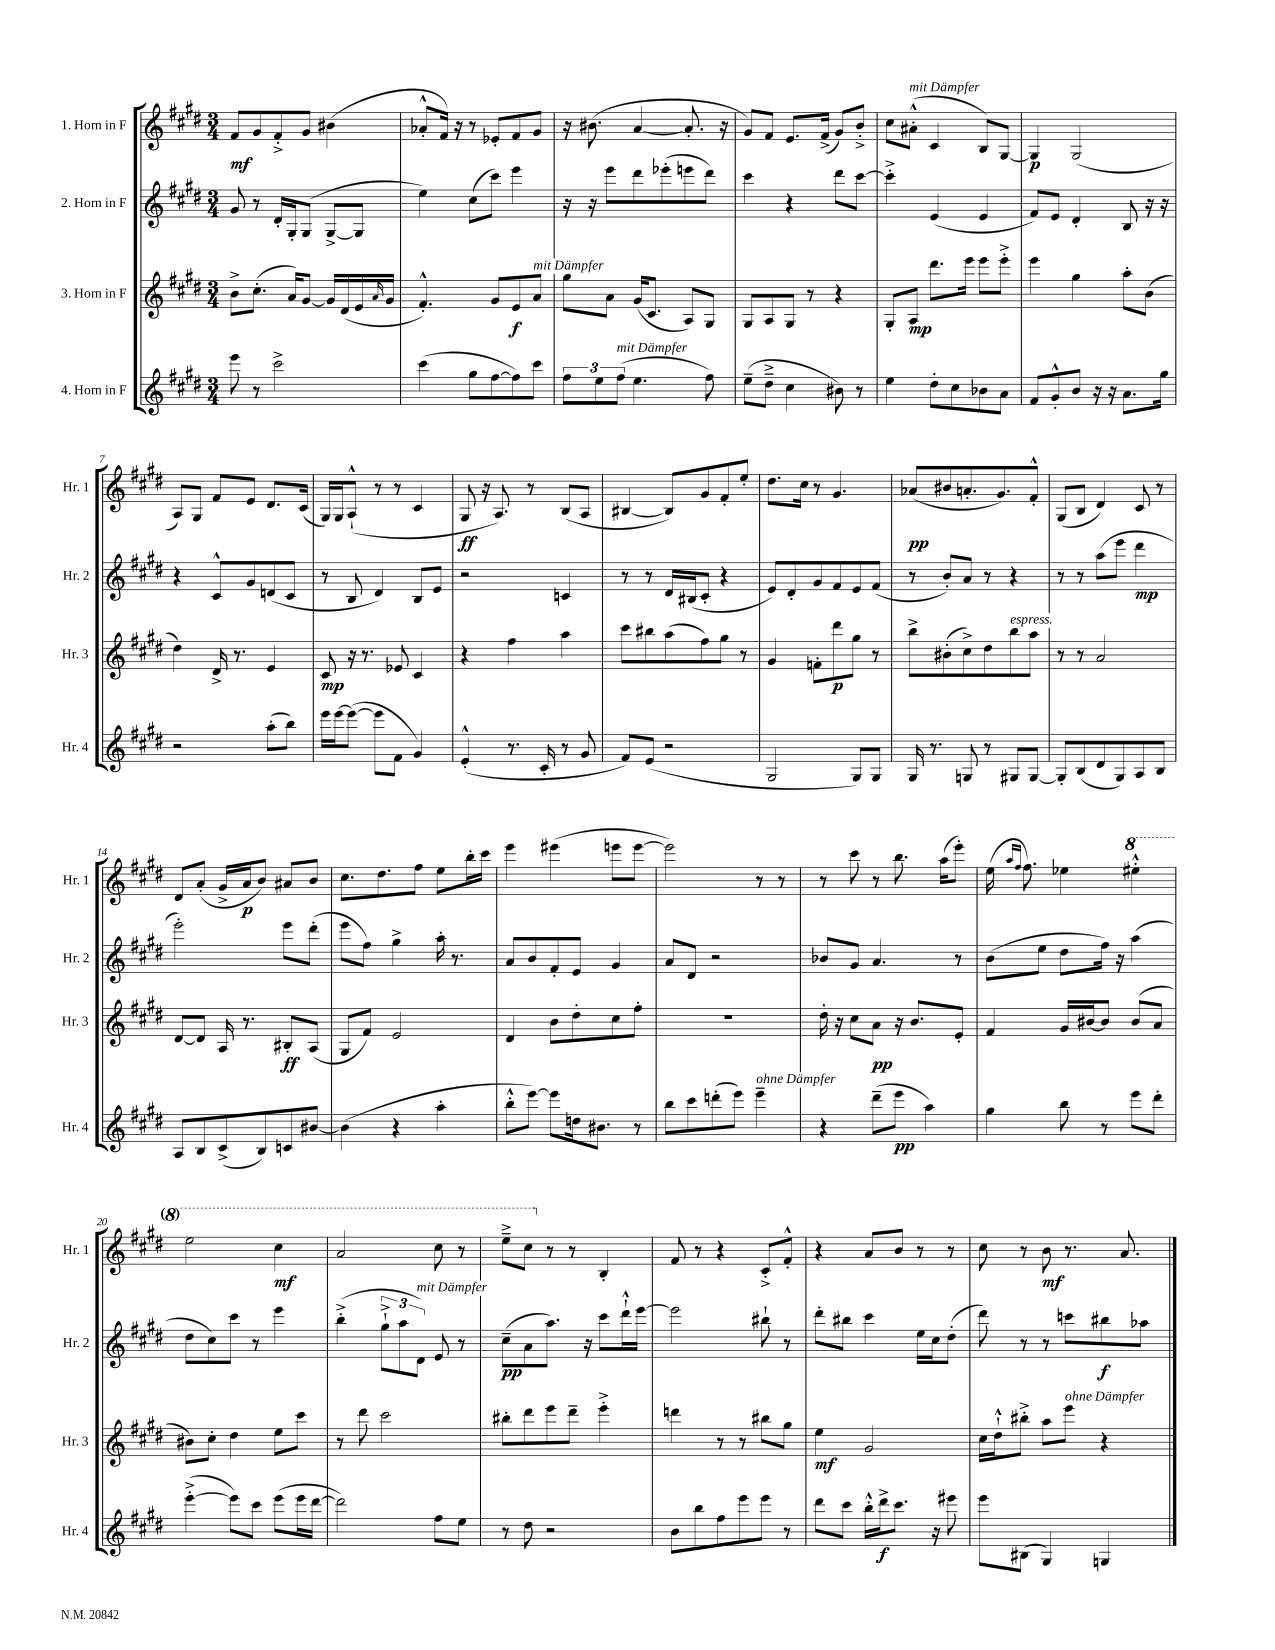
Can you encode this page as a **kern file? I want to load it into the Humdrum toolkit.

**kern	**kern	**kern	**kern
*staff4	*staff3	*staff2	*staff1
*clefG2	*clefG2	*clefG2	*clefG2
*k[f#c#g#d#]	*k[f#c#g#d#]	*k[f#c#g#d#]	*k[f#c#g#d#]
*M3/4	*M3/4	*M3/4	*M3/4
8eee\	8b^\L	8g#/	8f#/L
8r	(8.cc#'\J	8r	8g#/
2ccc#^\	.	16d#'/LL	8f#'^/
.	16a/LK)	16G#'/J	.
.	[8g#/J	(8G#/J	8g#/J
.	16g#/]LL	[8G#^/L	(4b#\
.	(16d#/	.	.
.	16e/	8G#/]J	.
.	16qqa/	.	.
.	16g#/JJ	.	.
=	=	=	=
(4ccc#\	4.f#'^^/)	4ee\)	8a-'^^/L
.	.	.	16f#/Jk)
.	.	.	16r
8gg#\L	.	(8cc#\L	8r
[8ff#\	8g#/L	8ccc#\J)	8e-'/L
8ff#\])	8e/	4eee\	8f#/
8ccc#\J	8a/J	.	8g#/J
=	=	=	=
12ff#\L	8gg#\L	16r	16r
.	.	16r	(8.b#\
12ee\	.	.	.
.	8a\J	8eee\L	.
(12ff#\J	.	.	.
4.ee\	(16g#/LK	8ddd#\	[4a/
.	8.c#/J	.	.
.	.	(8eee-'\	.
.	8A/L)	8eee\	8.a'/]
8ff#\)	8G#/J	8ddd#\J)	.
.	.	.	16r
=	=	=	=
(8ee~\L	8G#/L	4ccc#\	8g#/L)
8dd#~^\J	8A/	.	8f#/J
4cc#\	8G#/J	4r	8.e/L
.	8r	.	.
.	.	.	(16f#^/Jk
8b#\)	4r	8ddd#\L	8g#/L)
8r	.	[8ccc#\J	8b'^/J
=	=	=	=
4ee\	8G#'/L	4ccc#'^\]	8cc#\L
.	8A/J	.	(8a#'^^\J
8dd#'\L	8.ddd#\L	(4e/	4c#/
8cc#\	.	.	.
.	16eee\Jk	.	.
8b-\	8eee\L	4e/	8B/L)
8a\J	8eee'^\J	.	[8G#/J
=	=	=	=
8f#/L	4eee\	8f#/L)	4G#/]
8g#'^^/	.	8e/J	.
8b/J	4gg#\	4d#'/	(2G#/
16r	.	.	.
16r	.	.	.
8.a\L	8aa'\L	8B/	.
.	(8b\J	16r	.
16gg#\Jk	.	16r	.
=	=	=	=
2r	4dd#\)	4r	8A/L)
.	.	.	8G#/J
.	16d#^/	8c#^^/L	8f#/L
.	8.r	.	.
.	.	8g#/	8e/J
(8aa'\L	4e/	(8d/	8.d#/L
8bb\J)	.	8c#/J	.
.	.	.	(16c#/Jk
=	=	=	=
16eee\LL	8c#/	8r	16G#/LL)
[16eee\J	.	.	16G#/J
(8eee\_J	16r	8B/	(8A`^^/J
.	8.r	.	.
8eee\]L	.	4d#/)	8r
8f#\J	8e-/	.	8r
4g#/)	4c#/	8B/L	4c#/
.	.	8e/J	.
=	=	=	=
(4e'^^/	4r	2r	8G#/
.	.	.	16r
.	.	.	8.A/)
8.r	4ff#\	.	.
.	.	.	8r
16c#'/	.	.	.
8r	4aa\	4c/	(8B/L
8g#/	.	.	8A/J
=	=	=	=
8f#/L)	8ccc#\L	8r	[4B#/
(8e/J	8bb#\	8r	.
2r	(8aa\	16d#/LL	8B#/]L)
.	.	(16B#/J	.
.	8ff#\)	8c#'/J	8g#/
.	8gg#\J	4r	8f#'/
.	8r	.	8ee'/J
=	=	=	=
2G#/	4g#/	8e/L)	8.dd#\L
.	.	8d#'/	.
.	.	.	16cc#\Jk
.	8f'\L	8g#/	8r
.	8ddd#\	8f#/	4.g#/
8G#/L)	8gg#\J	8e/	.
8G#/J	8r	(8f#/J	.
=	=	=	=
16G#/	8bb^\L	8r	(8a-/L
8.r	.	.	.
.	(8b#'\	8b'/L)	8b#/
8G/	8cc#^\)	8a/J	8.a'/
8r	8dd#\	8r	.
.	.	.	8.g#/)
8G#/L	8bb\	4r	.
[8G#/J	8aa\J	.	8f#'^^/J
=	=	=	=
8G#'/]L	8r	8r	(8G#/L
(8B/	8r	8r	8B/J
8d#/	2a/	(8aa\L	4d#/)
8G#/)	.	8eee\J	.
8A/	.	4ddd#\	8c#/
8B/J	.	.	8r
=	=	=	=
8A/L	[8d#/L	2eee'\)	8d#/L
8B/	8d#/]J	.	(8a'/J
(8c#^/	16A/	.	16g#^/LL
.	8.r	.	16a/J
8B/)	.	.	8b/J)
8c/	8B#'/L	8eee\L	8a#/L
[8b#/J	(8A/J	(8ddd#'\J	8b/J
=	=	=	=
(4b#\]	8G#/L	8eee\L	8.cc#\L
.	8f#/J)	8ff#\J)	.
.	.	.	8.dd#\
4r	2e/	4gg#^\	.
.	.	.	8ff#\J
4aa'\	.	16aa'\	8ee\L
.	.	8.r	.
.	.	.	16bb'\L
.	.	.	16ccc#\JJ
=	=	=	=
8bb'^^\L	4d#/	8a/L	4eee\
[8eee\J)	.	8b/	.
8eee\]L	8b\L	8f#'/	(4eee#\
16dd\k	8dd#'\	8e/J	.
8.b#\J	.	.	.
.	8cc#\	4g#/	8eee\L
8r	8ff#'\J	.	[8eee\J
=	=	=	=
8bb\L	2.r	8a/L	2eee\])
8ccc#\	.	8d#/J	.
(8ddd'\	.	2r	.
8eee\J)	.	.	.
4eee~\	.	.	8r
.	.	.	8r
=	=	=	=
4r	16dd#'\	8b-/L	8r
.	16r	.	.
.	8cc#\L	8g#/J	8ccc#\
(8ddd#~\L	8a\J	4.a/	8r
8eee\J	16r	.	8.bb\
.	8.b/L	.	.
4aa\)	.	.	.
.	.	.	(16aa\LK
.	8e'/J	8r	8eee'\J)
=	=	=	=
4gg#\	4f#/	(8b\L	(16ee\
.	.	.	16qqaa/LL
.	.	.	16qqff#/JJ
.	.	.	8.ff#\)
.	.	8ee\J	.
8bb\	16g#/LL	8dd#\L	4ee-\
.	[16b#/J	.	.
8r	8b#/]J	16ff#\Jk)	.
.	.	16r	.
8eee\L	(8b#/L	(4aa\	4eee#'^^\
8ddd#'\J	8a/J	.	.
=	=	=	=
([4eee'^\	8b#\L)	8dd#\L	2eee\
.	8cc#'\J	8cc#\)	.
8eee\]L)	4dd#\	8ccc#\J	.
8ccc#\J	.	8r	.
(8eee\L	8ee\L	4eee\	4ccc#\
16eee\L	8ccc#\J	.	.
[16ddd#\JJ	.	.	.
=	=	=	=
2ddd#\])	8r	(4bb'^\	2aa/
.	8ddd#\	.	.
.	2ccc#\	12gg#`^\L	.
.	.	12aa\	.
.	.	12d#\J)	.
8ff#\L	.	8e/	8ccc#\
8ee\J	.	8r	8r
=	=	=	=
8r	8bb#'\L	(8cc#~\L	8eee~^\L
8dd#\	8ddd#\	8a\	8ccc#\J
2r	8eee\	8.aa\J)	8r
.	8ddd#~\J	.	8r
.	.	16r	.
.	4eee'^\	8ccc#\L	4B'/
.	.	16ddd#`^^\L	.
.	.	[16eee\JJ	.
=	=	=	=
8b\L	4ddd\	2eee\]	8f#/
8bb\	.	.	8r
8ff#\	8r	.	4r
8eee\	8r	.	.
8eee\J	8bb#\L	8bb#`\	8c#'^/L
8r	8gg#\J	8r	8f#'^^/J
=	=	=	=
8ddd#\L	4ee\	8ddd#'\L	4r
8ccc#\J	.	8bb#\J	.
16bb'^^\LL	2g#/	4ccc#\	8a/L
16ddd#^\J	.	.	.
8.ccc#\J	.	.	8b/J
.	.	16ee\LL	8r
16r	.	16cc#\J	.
8eee#\	.	(8dd#'\J	8r
=	=	=	=
8eee\L	16cc#\LL	8ddd#\)	8cc#\
.	16dd#`^^\J	.	.
(8B#\J	8bb#'^\J	8r	8r
4G#/)	8aa\L	8r	8b\
.	8eee\J	8ccc\L	8.r
4G/	4r	8bb#\	.
.	.	.	8.a/
.	.	8aa-\J	.
==	==	==	==
*-	*-	*-	*-
